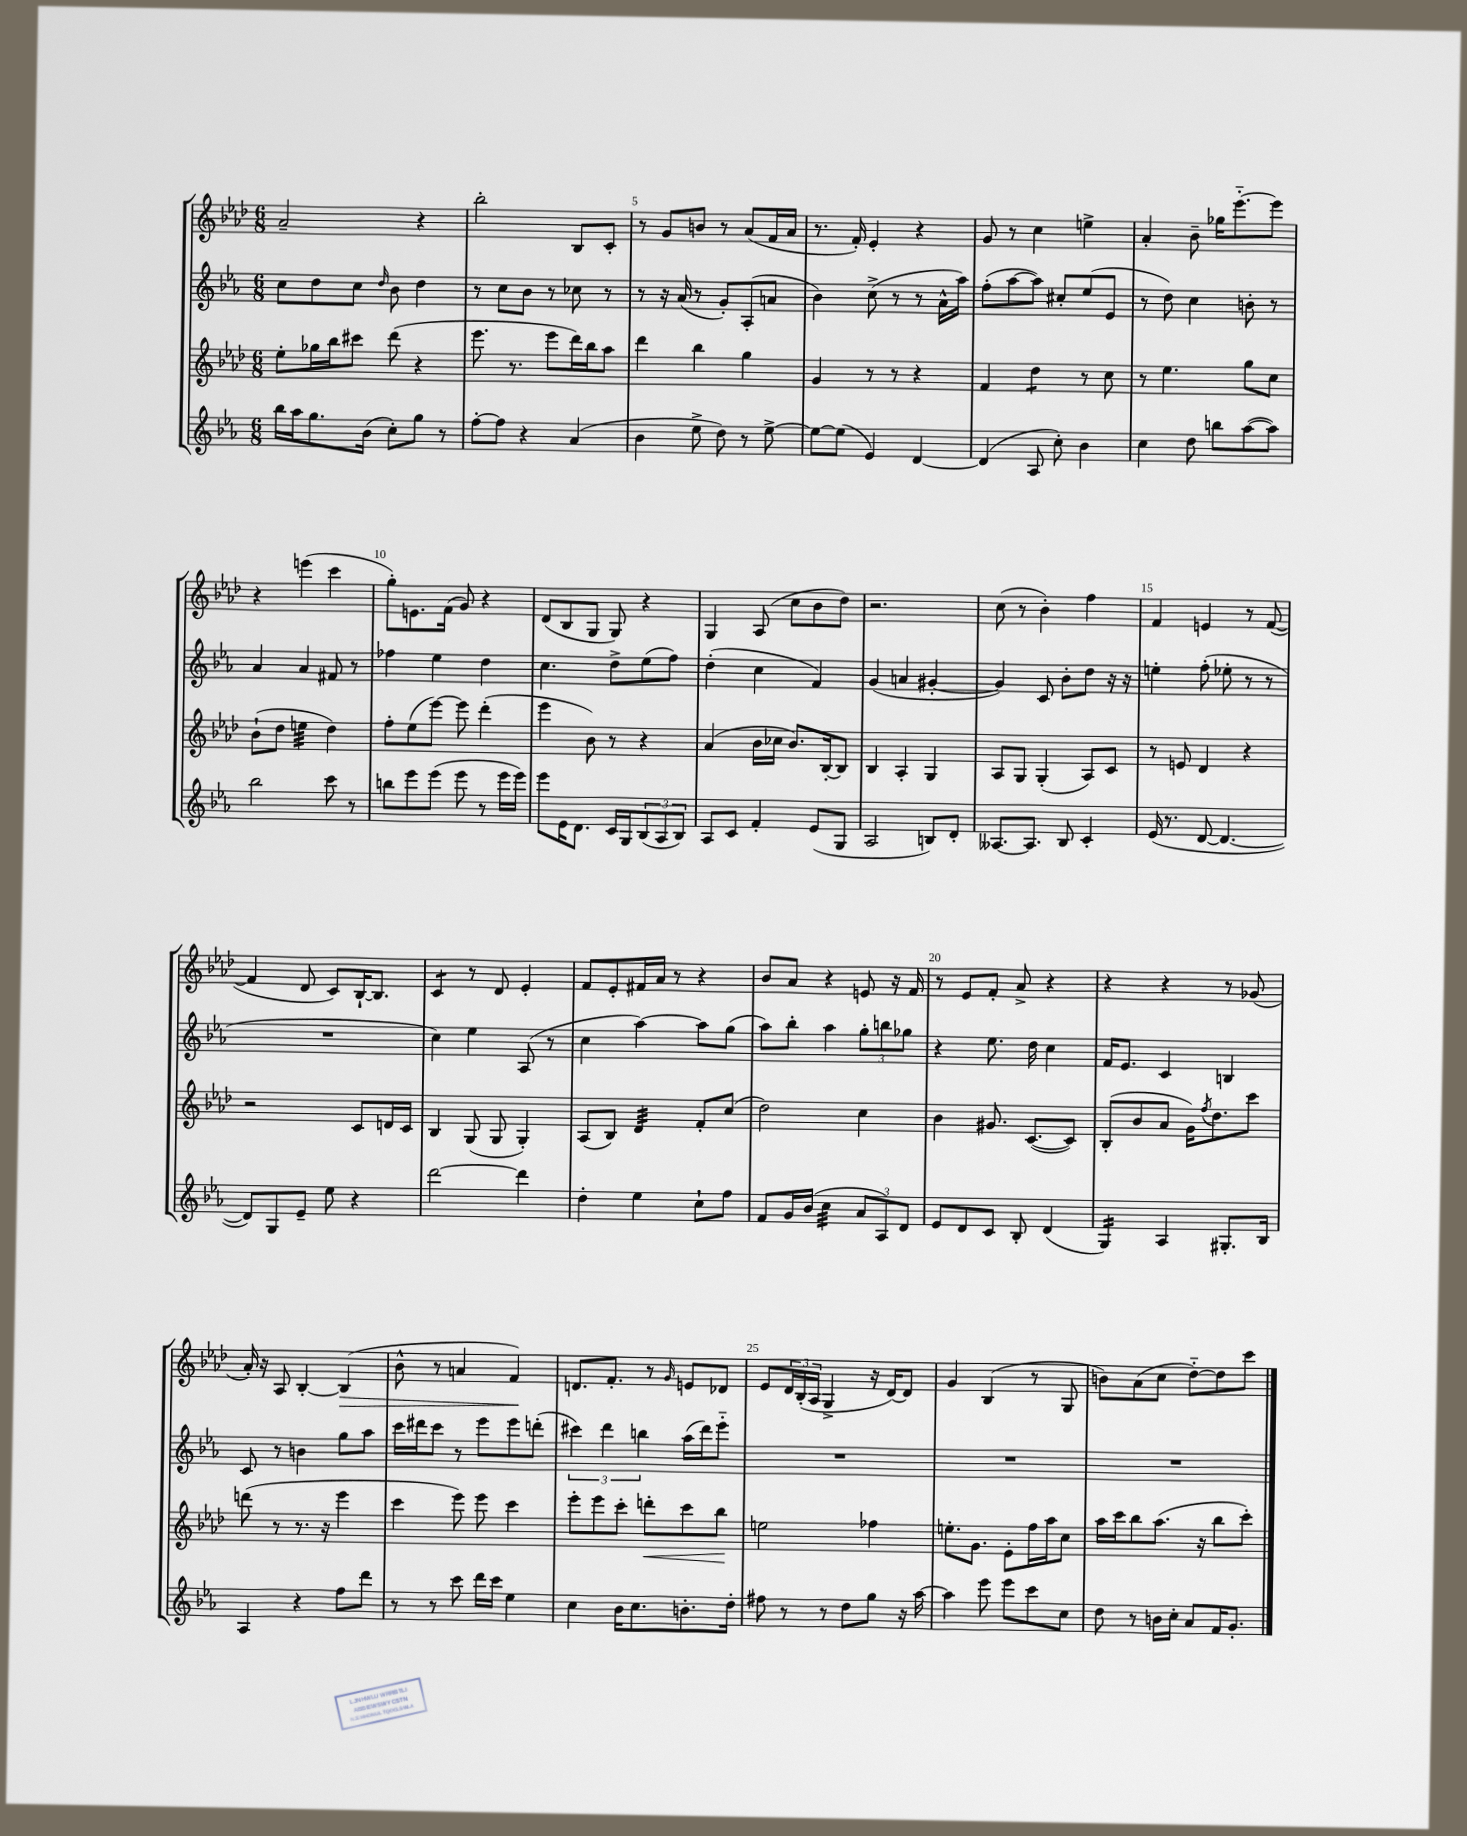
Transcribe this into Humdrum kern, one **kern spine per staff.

**kern	**kern	**kern	**kern
*staff4	*staff3	*staff2	*staff1
*clefG2	*clefG2	*clefG2	*clefG2
*k[b-e-a-]	*k[b-e-a-d-]	*k[b-e-a-]	*k[b-e-a-d-]
*M6/8	*M6/8	*M6/8	*M6/8
16bb-\LL	8ee-'\L	8cc\L	2a-~/
16aa-\J	.	.	.
8.gg\	16gg-\L	8dd\	.
.	16bb-\J	.	.
.	8ccc#\J	8cc\J	.
(16b-\Jk	.	.	.
.	.	16qqdd/	.
8cc'\L)	(8ddd-\	8b-\	.
8gg\J	4r	4dd\	4r
8r	.	.	.
=	=	=	=
[8ff'\L	8.eee-\	8r	2bb-'\
8ff\]J	.	8cc\L	.
.	8.r	.	.
4r	.	8b-\J	.
.	8eee-\L	8r	.
(4a-/	16ddd-\L)	8cc-\	8B-/L
.	16bb-\J	.	.
.	8aa-\J	8r	8c'/J
=	=	=	=
4b-\	4ddd-\	8r	8r
.	.	16r	8g/L
.	.	(16a-/	.
8ee-^\	4bb-\	8r	8b/J
8dd\)	.	8g'/L)	8r
8r	4gg\	(8A-'/	(8a-/L
[8ee-^\	.	8a/J	16f/L
.	.	.	16a-/JJ
=	=	=	=
8ee-\_L	4g/	4b-\)	8.r
(8ee-\]J	.	.	.
.	.	.	16f'/)
4e-/)	8r	(8cc^\	4e-'/
.	8r	8r	.
[4d/	4r	8r	4r
.	.	16a-^^\LL	.
.	.	16aa-\JJ)	.
=	=	=	=
(4d/]	4f/	(8ff'\L	8g/
.	.	[8aa-\	8r
8A-/	4dd-\	8aa-\]J)	4cc\
8cc'\)	.	8cc#'/L	.
4b-\	8r	(8ee-/	4ee^\
.	8cc\	8e-/J	.
=	=	=	=
4cc\	8r	8r	4a-'/
.	4.ee-\	8dd\)	.
8dd\	.	4cc\	8b-~\
8bb\L	.	.	16gg-\LK
.	.	.	[8.eee-'~\
([8aa-\	8gg\L	8b'\	.
8aa-\]J)	8cc\J	8r	8eee-\]J
=	=	=	=
2bb-\	(8b-`\L	4a-/	4r
.	8dd-\J	.	.
.	4ee\	4a-/	(4eee\
8ccc\	4dd-\)	8f#/	4ccc\
8r	.	8r	.
=	=	=	=
8bb\L	8ff'\L	4ff-\	8gg'\L)
8eee-\	(8ee-\	.	8.e\
(8eee-\J	[8eee-\J)	4ee-\	.
.	.	.	(16f\Jk
8eee-\	8eee-\]	.	8g/)
8r	(4ddd-'\	4dd\	4r
16eee-\LL	.	.	.
16eee-\JJ)	.	.	.
=	=	=	=
8eee-\L	4eee-\	4.cc\	(8d-/L
16e-\K	.	.	8B-/
8.d\J	.	.	.
.	8b-\)	.	8G/J
16c/LL	8r	8dd^\L	8G/)
16G/J	.	.	.
(12B-/	4r	(8ee-\	4r
12A-/	.	.	.
.	.	8ff\J)	.
12B-/J)	.	.	.
=	=	=	=
8A-/L	(4a-/	(4dd'\	4G/
8c/J	.	.	.
4f'/	16b-\LL	4cc\	(8A-/
.	16cc-\JJ	.	.
.	8.b-/L)	.	8cc\L
(8e-/L	.	4f/)	8b-\
.	[16B-'/k	.	.
8G/J	8B-/]J	.	8dd-\J)
=	=	=	=
2A-/	4B-/	(4g/	2.r
.	4A-'/	4a/	.
8B/L)	4G/	[4g#'/	.
8d'/J	.	.	.
=	=	=	=
[8.A--/L	8A-/L	4g#/])	(8cc\
.	8G/J	.	8r
8.A--/]J	.	.	.
.	(4G'/	8c/	4b-'\)
8B-/	.	8b-'\L	.
4c'/	8A-/L)	8dd\J	4ff\
.	8c/J	16r	.
.	.	16r	.
=	=	=	=
(16e-/	8r	4ee'\	4f/
8.r	.	.	.
.	8e/	.	.
[8d/	4d-/	(8ff'\	4e/
4.d/_	.	8ee-'\	.
.	4r	8r	8r
.	.	8r	([8f/
=	=	=	=
8d/]L)	2r	2.r	4f/]
8G/	.	.	.
8e-~/J	.	.	8d-/
8ee-\	.	.	8c/L)
4r	8c/L	.	[16B-`/K
.	.	.	8.B-/]J
.	16d/L	.	.
.	16c/JJ	.	.
=	=	=	=
[2ddd\	4B-/	4cc\)	4c/
.	(8G/	4ee-\	8r
.	8G/	.	8d-/
4ddd\]	4G'/)	(8A-/	4e-'/
.	.	8r	.
=	=	=	=
4dd'\	(8A-/L	4cc\	8f/L
.	8B-/J)	.	8e-'/
4ee-\	4d-/	[4aa-\)	16f#/L
.	.	.	16a-/JJ
.	.	.	8r
8cc`\L	8f'/L	8aa-\]L	4r
8ff\J	(8cc/J	(8gg\J	.
=	=	=	=
8f/L	2dd-\)	8aa-\L)	8b-/L
16g/L	.	8bb-'\J	8a-/J
(16b-/JJ	.	.	.
4cc\	.	4aa-\	4r
12a-/L	4cc\	12gg'\L	8e/
12A-/)	.	12bb\	.
.	.	.	16r
12d/J	.	12gg-\J	.
.	.	.	16f/
=	=	=	=
8e-/L	4b-\	4r	8r
8d/	.	.	8e-/L
8c/J	8.g#/	8.ee-\	8f'/J
8B-'/	.	.	8a-^/
.	([8.c/L	16dd\	.
(4d/	.	4cc\	4r
.	8c/]J)	.	.
=	=	=	=
4G/)	(8B-'/L	16f/LK	4r
.	.	8.e-/J	.
.	8b-/	.	.
4A-/	8a-/J	4c/	4r
.	16g\LK)	.	.
.	8qff/	.	.
.	8.dd-\	.	.
8.G#'/L	.	4B/	8r
.	8ccc\J	.	(8g-/
16B-/Jk	.	.	.
=	=	=	=
4A-/	(8ddd\	8c/	16a-'/)
.	.	.	16r
.	8r	8r	8A-/
4r	8.r	4b\	[4B-'/
.	16r	.	.
8ff\L	4eee-\	8gg\L	(4B-/]
8ddd\J	.	8aa-\J	.
=	=	=	=
8r	4ccc\	16ccc\LL	8b-^^\
.	.	16ddd#\J	.
8r	.	8ccc\J	8r
8ccc\	8eee-\)	8r	4a/
16ddd\LL	8eee-\	8eee-\L	.
16ccc\JJ	.	.	.
4ee-\	4ccc\	8eee-\	4f/)
.	.	(8ddd'\J	.
=	=	=	=
4cc\	8eee-'\L	6ccc#\)	8.d/L
.	8eee-\	.	.
.	.	6ddd\	.
.	.	.	8.f'/J
16b-\LK	8ccc'\J	.	.
8.cc\	.	.	.
.	.	6bb\	.
.	8ddd'\L	.	8r
.	.	.	16qqg/
8.b'\	8ccc\	(16aa-\LL	8e/L
.	.	16ddd\J)	.
.	8bb-\J	8eee-'~\J	8d-/J
16dd'\Jk	.	.	.
=	=	=	=
8ff#\	2ee\	2.r	8e-/L
8r	.	.	24d-/L
.	.	.	(24B-'/
.	.	.	24A-/JJ
8r	.	.	4G^/
8dd\L	.	.	.
8gg\J	4ff-\	.	16r
.	.	.	[16d-/LK)
16r	.	.	8d-/]J
[16aa-\	.	.	.
=	=	=	=
4aa-\]	8.ee'\L	2.r	4g/
.	8.g\J	.	.
8eee-\	.	.	(4B-/
8eee-\L	8e-'\L	.	.
8ccc\	16ff\L	.	8r
.	16aa-\J	.	.
8cc\J	8cc\J	.	8G/
=	=	=	=
8dd\	16aa-\LL	2.r	8b\L)
.	16ccc\J	.	.
8r	8bb-\	.	(8a-\
16b\LL	(8.aa-\J	.	8cc\J
16cc'\JJ	.	.	.
8a-/L	.	.	[8dd-'~\L)
.	16r	.	.
16f/K	8bb-\L	.	8dd-\]
8.g'/J	.	.	.
.	8ccc'\J)	.	8ccc\J
==	==	==	==
*-	*-	*-	*-
